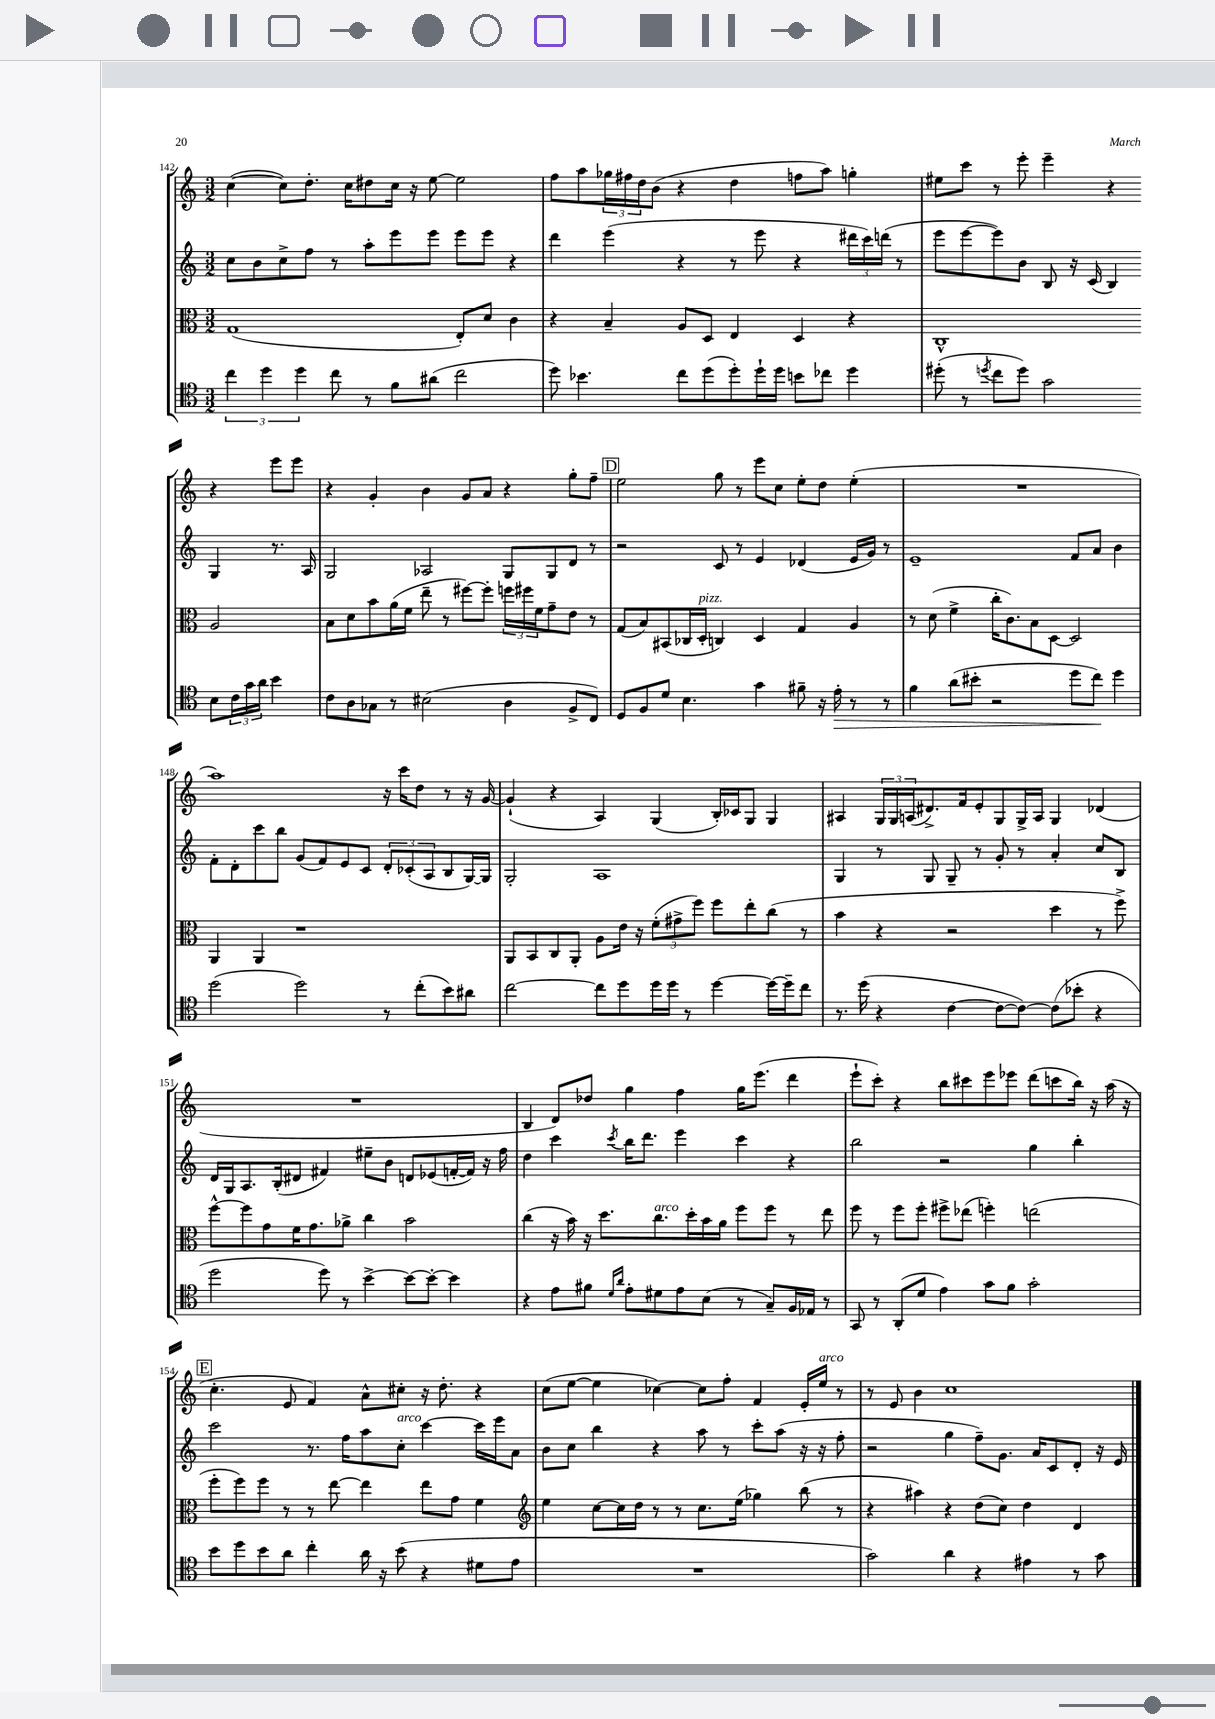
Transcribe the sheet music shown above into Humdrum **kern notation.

**kern	**dynam	**kern	**kern	**kern
*part4	*part4	*part3	*part2	*part1
*staff4	*staff4	*staff3	*staff2	*staff1
*clefC4	*	*clefC3	*clefG2	*clefG2
*k[]	*	*k[]	*k[]	*k[]
*M3/2	*	*M3/2	*M3/2	*M3/2
=142	=142	=142	=142	=142
6cc\	.	(1G	8cc\L	([4cc\
.	.	.	8b\	.
6dd\	.	.	.	.
.	.	.	8cc^\	8cc\L])
6dd\	.	.	.	.
.	.	.	8ff\J	8.dd'\J
8cc\	.	.	8r	.
.	.	.	.	16cc\KL
8r	.	.	8aa'\L	8dd#X\
8f\L	.	.	8eee\	16cc\Jk
.	.	.	.	16r
(8a#X\J	.	.	8eee\J	[8ee\
2cc\	.	8E'/L)	8eee\L	2ee\]
.	.	8d/J	8eee\J	.
.	.	4c\	4r	.
=143	=143	=143	=143	=143
8dd\)	.	4r	4ddd\	8ff\L
4.b-X\	.	.	.	8aa\
.	.	4B~/	(4eee\	24gg-X\L
.	.	.	.	24ff#X\
.	.	.	.	24dd\J
.	.	.	.	(8b\J
8cc\L	.	8A/L	4r	4r
(8dd\	.	8D/J	.	.
8dd'\)	.	4E/	8r	4dd\
16dd`\L	.	.	8eee\	.
16dd\JJ	.	.	.	.
8bn\L	.	4D/	4r	8ffn\L
8cc-X\J	.	.	.	8aa\J)
4dd\	.	4r	24ddd#X\LL	4ggn'\
.	.	.	24ccc\)	.
.	.	.	(24dddn\JJ	.
.	.	.	8r	.
=144	=144	=144	=144	=144
(8dd#X'\	.	1C^^	8eee\L	8ee#X\L
8r	.	.	[8eee\	8ccc\J
8qddn/	.	.	.	.
8cc\L	.	.	8eee\])	8r
8dd\J)	.	.	8b\J	8eee'\
2g\	.	.	8B/	4eee~\
.	.	.	16r	.
.	.	.	(16c/	.
.	.	.	4B/)	4r
8B\L	.	2A/	4G/	4r
24c\L	.	.	.	.
24g\	.	.	.	.
24a\JJ	.	.	.	.
4b\	.	.	8.r	8eee\L
.	.	.	.	8eee\J
.	.	.	16A/	.
!!LO:LB:g=z
=145	=145	=145	=145	=145
8c\L	.	8B\L	2G/	4r
8A\	.	8d\	.	.
8G-X\J	.	8b\	.	4g'/
8r	.	(16a\L	.	.
.	.	16f\JJ	.	.
(2B#X\	.	8ee~\	2A-X/	4b\
.	.	8r	.	.
.	.	[8ff#X\L)	.	8g/L
.	.	8ff#'\J]	.	8a/J
4A\	.	24ffn\LL	8G/L	4r
.	.	24ff#X\	.	.
.	.	24f\J	.	.
.	.	8g~\	8G/	.
8F^/L	.	8e\J	8d/J	8gg'\L
8C/J)	.	8r	8r	8ff~\J
!!LO:REH:place=s1:t=D
=146	=146	=146	=146	=146
8D/L	.	(8G/L	2r	2ee\
8F/	.	8B/)	.	.
8d/J	.	(8BB#X/	.	.
4.B\	.	16C-X/L	.	.
!	!	!LO:TX:a:i:t=pizz.	!	!
.	.	16D'/JJ	.	.
.	.	4Cn/)	8c/	8gg\
.	.	.	8r	8r
4g\	.	4D/	4e/	8eee\L
.	.	.	.	8cc\J
8f#X~\	.	4G/	(4d-X/	8ee'\L
16r	.	.	.	8dd\J
!	!LO:HP:b	!	!	!
16e'\	>	.	.	.
8r	.	4A/	16e/LL	(4ee'\
.	.	.	16g/JJ)	.
8r	.	.	8r	.
=147	=147	=147	=147	=147
4f\	.	8r	1e~	1.r
.	.	(8d\	.	.
(8a\L	.	4f^\	.	.
8b#X'\J	.	.	.	.
2r	.	16cc'\KL	.	.
.	.	8.c\)	.	.
.	.	8B\	.	.
.	.	[8D\J	.	.
8dd\L	.	2D/]	8f/L	.
8cc\J)	.	.	8a/J	.
4dd\	]	.	4b\	.
!!LO:LB:g=z
=148	=148	=148	=148	=148
(2dd\	.	4AA/	8f'\L	1aa)
.	.	.	8d'\	.
.	.	4AA/	8ccc\	.
.	.	.	8bb\J	.
2dd\)	.	1r	(8g/L	.
.	.	.	8f/)	.
.	.	.	8e/	.
.	.	.	8c/J	.
8r	.	.	12d'/L	16r
.	.	.	.	16ccc\KL
.	.	.	(12c-X'/	.
(8cc'\L	.	.	.	8dd\J
.	.	.	12A/	.
8b\)	.	.	8B/	8r
8a#X\J	.	.	[16G/L)	16r
.	.	.	16G/JJ]	[16g/
=149	=149	=149	=149	=149
[2cc\	.	8AA/L	2G'/	(4g`/]
.	.	8BB/	.	.
.	.	8C/	.	4r
.	.	8AA'/J	.	.
8cc\L]	.	8A\L	1A	4A/)
8dd\	.	16e\Jk	.	.
.	.	16r	.	.
16dd\L	.	(12f'\L	.	(4G/
16dd\JJ	.	.	.	.
.	.	12g#X^\	.	.
8r	.	.	.	.
.	.	12ff\J)	.	.
[4dd\	.	8ff\L	.	16B'/LL)
.	.	.	.	16c-X/J
.	.	8ee'\	.	8G/J
16dd\LL_	.	(8cc\J	.	4G/
16dd~\J]	.	.	.	.
8cc\J	.	8r	.	.
=150	=150	=150	=150	=150
8.r	.	4b\	4G/	4A#X/
(16dd\	.	.	.	.
4r	.	4r	8r	24G/LL
.	.	.	.	24G/
.	.	.	.	(24An/J
.	.	.	8G/	8.d#X^/)
[4c\	.	2r	8G~/	.
.	.	.	.	16f/k
.	.	.	8r	8e'/
8c\L_	.	.	8g'/	8G/
8c\J_)	.	.	8r	16G^/L
.	.	.	.	16A/JJ
(8c\L]	.	4dd\	4a'/	4G/
8b-X'\J	.	.	.	.
4r	.	8r	8cc/L	(4d-X/
.	.	8ff^\)	8B/J	.
!!LO:LB:g=z
=151	=151	=151	=151	=151
2dd\	.	[8ff^^\L	16d/LL	1.r
.	.	.	16G/J	.
.	.	8ff\]	8.A/	.
.	.	8g\	.	.
.	.	.	(16B'/k	.
.	.	16f\K	8d#X/J	.
.	.	8.g\	.	.
8dd\)	.	.	4f#X/)	.
8r	.	8a-X^\J	.	.
[4b^\	.	4cc\	8ee#X~\L	.
.	.	.	8b\J	.
8b\L_	.	2b\	8dn/L	.
8b'\J_	.	.	(8e-X/	.
4b\]	.	.	[16fn'/L	.
.	.	.	16f/JJ])	.
.	.	.	16r	.
.	.	.	16ff\	.
=152	=152	=152	=152	=152
4r	.	(4cc\	4dd\	4B/
8e\L	.	16r	4ccc\	8d/L)
.	.	16b\)	.	.
8f#X\J	.	16r	.	8dd-X/J
.	.	8.dd\L	.	.
16qqd/LL	.	.	.	.
16qqa/JJ	.	.	8qccc/	.
8e'\L	.	.	16bb\KL	4gg\
.	.	.	8.ddd\J	.
!	!	!LO:TX:a:i:t=arco	!	!
8d#X\	.	8.cc\	.	.
8e\	.	.	4eee\	4ff\
.	.	16dd'\L	.	.
(8B\J	.	16b\	.	.
.	.	16a\JJ	.	.
8r	.	8ff\L	4ccc\	16gg\KL
.	.	.	.	(8.eee\J
8G~/L)	.	8ff\J	.	.
16F/L	.	8r	4r	4ddd\
16E-X/JJ	.	.	.	.
8r	.	8ee\	.	.
=153	=153	=153	=153	=153
8GG/	.	8ff\	2bb\	8eee`\L
8r	.	8r	.	8ccc'\J)
(8AA'/L	.	8ff\L	.	4r
8d/J	.	8ff'\J	.	.
4e\)	.	8ff#X^\L	2r	8bb\L
.	.	(8ee-X\J	.	8ccc#X\
8g\L	.	4ffn'\)	.	8eee\
8f\J	.	.	.	8eee-X\J
2g'\	.	(2een\	4gg\	(8ddd\L
.	.	.	.	8cccn\
.	.	.	4bb'\	16bb\Jk)
.	.	.	.	16r
.	.	.	.	(16aa\
.	.	.	.	16r
!!LO:LB:g=z
!!LO:REH:place=s1:t=E
=154	=154	=154	=154	=154
8b\L	.	8ff'\L	2ccc\	4.cc'\
8dd\	.	8ff\)	.	.
8b\	.	8ff\J	.	.
8a\J	.	8r	.	8e/
4cc'\	.	8r	8.r	4f/)
.	.	[8ee\	.	.
.	.	.	16ff\KL	.
16a\	.	4ee\]	8aa\	8a^^\L
16r	.	.	.	.
!	!	!	!LO:TX:a:i:t=arco	!
(8b\	.	.	8cc'\J	8cc#X'\J
4r	.	8ee\L	[4ccc\	16r
.	.	.	.	8.dd'\
.	.	8g\J	.	.
8d#X\L	.	4f\	16ccc\LL]	4r
.	.	.	16eee\J	.
8e\J	.	.	8a\J	.
=155	=155	=155	=155	=155
*	*	*clefG2	*	*
1.r	.	4ee\	8b\L	(8cc\L
.	.	.	8cc\J	[8ee\J
.	.	[8cc\L	4bb\	4ee\]
.	.	16cc\L]	.	.
.	.	16dd\JJ	.	.
.	.	8r	4r	[4cc-X\)
.	.	8r	.	.
.	.	8.cc\L	8aa\	8cc-\L]
.	.	.	8r	8ff'\J
.	.	(16ee\Jk	.	.
.	.	4gg-X\)	8ccc'\L	4f/
.	.	.	(8aa\J	.
.	.	(8bb\	16r	16e'/LL
!	!	!	!	!LO:TX:a:i:t=arco
.	.	.	16r	16ee/JJ
.	.	8r	8ff'\	8r
=156	=156	=156	=156	=156
2g\)	.	4r	2r	8r
.	.	.	.	8e/
.	.	4aa#X\)	.	4b\
4a\	.	4r	4gg\	1cc
4r	.	(8dd\L	8ff~\L)	.
.	.	8cc\J)	8.g\J	.
4e#X\	.	4dd\	.	.
.	.	.	16a/KL	.
.	.	.	8c/	.
8r	.	4d/	8d'/J	.
8g\	.	.	16r	.
.	.	.	16e/	.
==	==	==	==	==
*-	*-	*-	*-	*-
